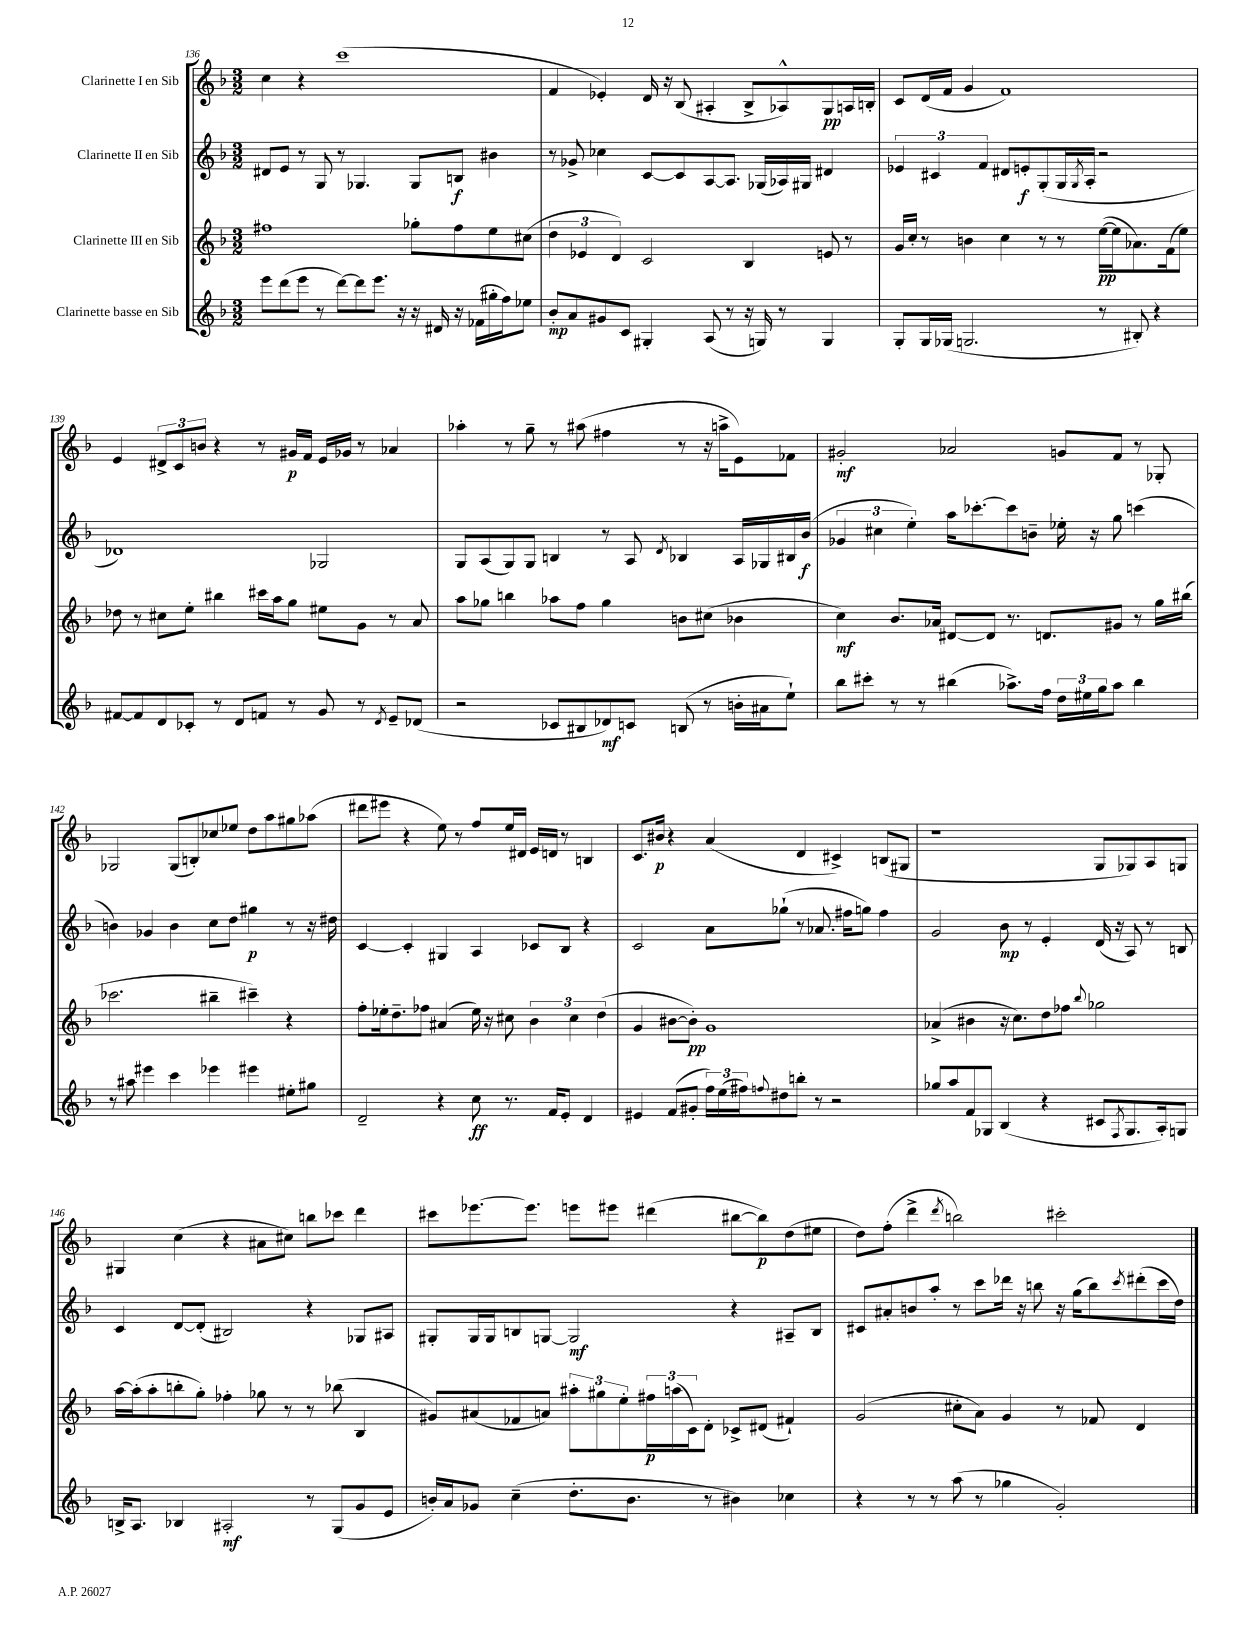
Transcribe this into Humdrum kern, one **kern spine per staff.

**kern	**dynam	**kern	**dynam	**kern	**dynam	**kern	**dynam
*part4	*part4	*part3	*part3	*part2	*part2	*part1	*part1
*staff4	*staff4	*staff3	*staff3	*staff2	*staff2	*staff1	*staff1
*I"Clarinette basse en Sib	*	*I"Clarinette III en Sib	*	*I"Clarinette II en Sib	*	*I"Clarinette I en Sib	*
*clefG2	*	*clefG2	*	*clefG2	*	*clefG2	*
*k[b-]	*	*k[b-]	*	*k[b-]	*	*k[b-]	*
*M3/2	*	*M3/2	*	*M3/2	*	*M3/2	*
=136	=136	=136	=136	=136	=136	=136	=136
8eee\L	.	1ff#X	.	8d#X/L	.	4cc\	.
(8ddd\	.	.	.	8e/J	.	.	.
8eee\J	.	.	.	8r	.	4r	.
8r	.	.	.	8G/	.	.	.
[8ddd\L)	.	.	.	8r	.	(1ccc	.
8ddd\]	.	.	.	4.G-X/	.	.	.
8.eee\J	.	.	.	.	.	.	.
16r	.	.	.	.	.	.	.
16r	.	8gg-X'\L	.	8G-/L	.	.	.
16d#X/	.	.	.	.	.	.	.
16r	.	8ff#\	.	8Bn/J	f	.	.
(16f-X\LL	.	.	.	.	.	.	.
16gg#X'\	.	8ee\	.	4b#X\	.	.	.
16ff\J)	.	.	.	.	.	.	.
8ee-X\J	.	(8cc#X\J	.	.	.	.	.
=137	=137	=137	=137	=137	=137	=137	=137
8b-'/L	mp	6dd\	.	8r	.	4f/	.
8a/	.	.	.	8g-X^/	.	.	.
.	.	6e-X/	.	.	.	.	.
8g#X/	.	.	.	4cc-X\	.	4e-X'/)	.
.	.	6d/)	.	.	.	.	.
8c/J	.	.	.	.	.	.	.
4G#X'/	.	2c/	.	[8c/L	.	16d/	.
.	.	.	.	.	.	16r	.
.	.	.	.	8c/]	.	(8B-/	.
(8A/	.	.	.	[8A/	.	4A#X'/	.
8r	.	.	.	8.A/J]	.	.	.
16r	.	4B-/	.	.	.	8B-^/L	.
16Gn/)	.	.	.	(16G-X/LL	.	.	.
8r	.	.	.	16A-X/)	.	8A-X^^/)	.
.	.	.	.	16G#X/JJ	.	.	.
4G/	.	8en/	.	4d#X/	.	8G/	pp
.	.	8r	.	.	.	16An/L	.
.	.	.	.	.	.	16Bn'/JJ	.
=138	=138	=138	=138	=138	=138	=138	=138
8G'/L	.	16g/LL	.	6e-X/	.	8c/L	.
.	.	16cc'/JJ	.	.	.	.	.
16G/L	.	8r	.	.	.	(16d/L	.
.	.	.	.	6c#X/	.	.	.
(16G-X/JJ	.	.	.	.	.	16f/JJ	.
2.Gn/	.	4bn\	.	.	.	4g/	.
.	.	.	.	6f/	.	.	.
.	.	4cc\	.	8d#X/L	.	1f)	.
.	.	.	.	8en'/	f	.	.
.	.	8r	.	(8G'/	.	.	.
.	.	8r	.	16G/L	.	.	.
.	.	.	.	8qG/	.	.	.
.	.	.	.	16A'/JJ	.	.	.
8r	.	([16ee\LL	pp	2r	.	.	.
.	.	16ee\J]	.	.	.	.	.
8B#X'/)	.	8.a-X\)	.	.	.	.	.
4r	.	.	.	.	.	.	.
.	.	(16f\k	.	.	.	.	.
.	.	8ee\J)	.	.	.	.	.
!!LO:LB:g=z
=139	=139	=139	=139	=139	=139	=139	=139
[8f#X/L	.	8dd-X\	.	1d-X)	.	4e/	.
8f#/]	.	8r	.	.	.	.	.
8d/	.	8cc#X\L	.	.	.	12d#X^/L	.
.	.	.	.	.	.	12c/	.
8c-X'/J	.	8ee'\J	.	.	.	.	.
.	.	.	.	.	.	12bn/J	.
8r	.	4bb#X\	.	.	.	4r	.
8d/L	.	.	.	.	.	.	.
8fn/J	.	16ccc#X\LL	.	.	.	8r	.
.	.	16aa\J	.	.	.	.	.
8r	.	8gg\J	.	.	.	16g#X/LL	p
.	.	.	.	.	.	16f/JJ	.
8g/	.	8ee#X\L	.	2G-X/	.	16e/LL	.
.	.	.	.	.	.	16g-X/JJ	.
8r	.	8g\J	.	.	.	8r	.
8qd/	.	.	.	.	.	.	.
8e~/L	.	8r	.	.	.	4a-X/	.
(8d-X/J	.	8a/	.	.	.	.	.
=140	=140	=140	=140	=140	=140	=140	=140
2r	.	8aa\L	.	8G/L	.	4aa-X'\	.
.	.	8gg-X\J	.	(8A/	.	.	.
.	.	4bbn\	.	8G/)	.	8r	.
.	.	.	.	8G/J	.	8gg~\	.
8c-X/L	.	8aa-X\L	.	4Bn/	.	8r	.
8B#X/	.	8ff\J	.	.	.	(8aa#X\	.
8d-X/)	mf	4gg-\	.	8r	.	4ff#X\	.
8cn/J	.	.	.	8A/	.	.	.
.	.	.	.	8qd/	.	.	.
(8Bn/	.	8bn\L	.	4B-X/	.	8r	.
8r	.	(8cc#X\J	.	.	.	16r	.
.	.	.	.	.	.	16aan^\KL	.
16bn'\LL	.	4b-X\	.	16A/LL	.	8e\)	.
16a#X\J	.	.	.	16G-X/	.	.	.
8ee`\J)	.	.	.	16B#X/	.	8f-X\J	.
.	.	.	.	(16b-/JJ	f	.	.
=141	=141	=141	=141	=141	=141	=141	=141
8bb-\L	.	4cc\)	mf	6g-X/	.	2g#X'/	mf
8ccc#X'\J	.	.	.	.	.	.	.
.	.	.	.	6cc#X\	.	.	.
8r	.	8.b-/L	.	.	.	.	.
.	.	.	.	6ee'\)	.	.	.
8r	.	.	.	.	.	.	.
.	.	16a-X/Jk	.	.	.	.	.
(4bb#X\	.	[8d#X/L	.	16aa\KL	.	2a-X/	.
.	.	.	.	[8.ccc-X'\	.	.	.
.	.	8d#/J]	.	.	.	.	.
8.aa-X^\L)	.	8.r	.	8ccc-\]	.	.	.
.	.	.	.	8bn~\J	.	.	.
16ff\Jk	.	8.dn/L	.	.	.	.	.
24dd\LL	.	.	.	16ee-X'\	.	8gn/L	.
24ee#X\	.	.	.	.	.	.	.
.	.	.	.	16r	.	.	.
24gg\J	.	.	.	.	.	.	.
8aa-\J	.	8g#X/J	.	8gg\	.	8f/J	.
4bb#\	.	8r	.	(4cccn\	.	8r	.
.	.	16gg\LL	.	.	.	8G-X'/	.
.	.	(16bb#X\JJ	.	.	.	.	.
!!LO:LB:g=z
=142	=142	=142	=142	=142	=142	=142	=142
8r	.	2.ccc-X\	.	4bn\)	.	2G-X/	.
8aa#X\	.	.	.	.	.	.	.
4eee#X\	.	.	.	4g-X/	.	.	.
4ccc\	.	.	.	4b\	.	(8G-/L	.
.	.	.	.	.	.	8Bn'/)	.
4eee-X\	.	4bb#X~\	.	8cc\L	.	8cc-X/	.
.	.	.	.	8dd\J	.	8ee-X/J	.
4eee#X\	.	4ccc#X~\)	.	4gg#X\	p	8dd\L	.
.	.	.	.	.	.	8aa\	.
8ee#X'\L	.	4r	.	8r	.	8gg#X\	.
8gg#X\J	.	.	.	16r	.	(8aa-X\J	.
.	.	.	.	16dd#X\	.	.	.
=143	=143	=143	=143	=143	=143	=143	=143
2d~/	.	8ff'\L	.	[4c/	.	8ddd#X\L	.
.	.	16ee-X'\k	.	.	.	8eee#X\J	.
.	.	8.dd~\	.	.	.	.	.
.	.	.	.	4c'/]	.	4r	.
.	.	8ff-X\J	.	.	.	.	.
4r	.	(4a#X/	.	4G#X/	.	8ee\)	.
.	.	.	.	.	.	8r	.
8cc\	ff	16ee-\)	.	4A/	.	8ff/L	.
.	.	16r	.	.	.	.	.
8.r	.	8cc#X\	.	.	.	16ee/L	.
.	.	.	.	.	.	16d#X/JJ	.
.	.	6b-\	.	8c-X/L	.	16e/LL	.
16f/KL	.	.	.	.	.	16dn/JJ	.
8e'/J	.	.	.	8B-/J	.	8r	.
.	.	6cc#\	.	.	.	.	.
4d/	.	.	.	4r	.	4Bn/	.
.	.	(6dd\	.	.	.	.	.
=144	=144	=144	=144	=144	=144	=144	=144
4e#X/	.	4g/	.	2c/	.	8.c/L	.
.	.	.	.	.	.	16b#X/Jk	p
(8f/L	.	[8b#X\L	.	.	.	4r	.
8g#X'/J	.	8b#'\J])	pp	.	.	.	.
24ff\LL)	.	1g	.	8a\L	.	(4a/	.
(24ee\	.	.	.	.	.	.	.
24ff#X\J)	.	.	.	.	.	.	.
8qqffn/	.	.	.	.	.	.	.
8dd#X\	.	.	.	(8gg-X`\J	.	.	.
8bbn'\J	.	.	.	8r	.	4d/	.
8r	.	.	.	8.a-X/	.	.	.
2r	.	.	.	.	.	4c#X^/)	.
.	.	.	.	16ff#X\KL	.	.	.
.	.	.	.	8ggn\J)	.	.	.
.	.	.	.	4ff#\	.	(8Bn/L	.
.	.	.	.	.	.	8G#X/J	.
=145	=145	=145	=145	=145	=145	=145	=145
8gg-X/L	.	(4a-X^/	.	2g/	.	1r	.
8aa/	.	.	.	.	.	.	.
8f/	.	4b#X\	.	.	.	.	.
8G-X/J	.	.	.	.	.	.	.
(4B-/	.	16r	.	8b-\	mp	.	.
.	.	8.cc\L)	.	.	.	.	.
.	.	.	.	8r	.	.	.
4r	.	8dd\	.	4e'/	.	.	.
.	.	8ff-X\J	.	.	.	.	.
.	.	8qqbb-/	.	.	.	.	.
8c#X/L	.	2gg-X\	.	(16d/	.	8G/L	.
.	.	.	.	16r	.	.	.
8qF/	.	.	.	.	.	.	.
8.G-/	.	.	.	8A/)	.	8G-X/)	.
.	.	.	.	8r	.	8A/	.
16A'/k)	.	.	.	.	.	.	.
8Gn/J	.	.	.	8Bn/	.	8Gn/J	.
!!LO:LB:g=z
=146	=146	=146	=146	=146	=146	=146	=146
16Bn^/KL	.	[16aa\LL	.	4c/	.	4G#X/	.
8.A/J	.	(16aa'\J]	.	.	.	.	.
.	.	8aa'\	.	.	.	.	.
4B-X/	.	8bbn'\	.	[8d/L	.	(4cc\	.
.	.	8gg'\J)	.	(8d'/J]	.	.	.
2A#X'/	mf	4ff-X'\	.	2B#X/)	.	4r	.
.	.	8gg-X\	.	.	.	8a#X\L	.
.	.	8r	.	.	.	8cc#X\J)	.
8r	.	8r	.	4r	.	8bbn\L	.
(8G/L	.	(8bb-X\	.	.	.	8ccc-X\J	.
8g/	.	4B-/	.	8G-X/L	.	4ddd\	.
8e/J	.	.	.	8A#X/J	.	.	.
=147	=147	=147	=147	=147	=147	=147	=147
16bn'/LL)	.	8g#X/L)	.	8G#X'/L	.	8ccc#X\L	.
16a/J	.	.	.	.	.	.	.
8g-X/J	.	(8a#X/	.	16G#/L	.	[8.eee-X\	.
.	.	.	.	16G#/J	.	.	.
(4cc~\	.	8f-X/	.	8Bn/	.	.	.
.	.	.	.	.	.	8.eee-\J]	.
.	.	8an/J)	.	[8Gn/J	.	.	.
8.dd'\L	.	12aa#X'\L	.	2G/]	mf	8eeen\L	.
.	.	12gg#X\	.	.	.	.	.
.	.	.	.	.	.	8eee#X\J	.
.	.	12ee'\	.	.	.	.	.
8.b\J	.	.	.	.	.	.	.
.	.	24ff#X\L	p	.	.	(4ddd#X\	.
.	.	(24aan\	.	.	.	.	.
.	.	24c\J)	.	.	.	.	.
8r	.	8d'\J	.	.	.	.	.
4b#X\)	.	8c-X^/L	.	4r	.	[8bb#X\L	.
.	.	(8d#X/J	.	.	.	8bb#\])	p
4cc-X\	.	4f#X`/)	.	8A#X~/L	.	(8dd\	.
.	.	.	.	8B/J	.	8ee#X\J	.
=148	=148	=148	=148	=148	=148	=148	=148
4r	.	(2g/	.	8c#X/L	.	8dd\L)	.
.	.	.	.	8a#X'/	.	(8ff'\J	.
8r	.	.	.	8bn/	.	4ddd^\	.
8r	.	.	.	8aa'/J	.	.	.
.	.	.	.	.	.	8qddd/	.
(8aa\	.	8cc#X'\L	.	8r	.	2bbn\)	.
8r	.	8a\J)	.	8ccc\L	.	.	.
4gg-X\	.	4g/	.	16ddd-X\Jk	.	.	.
.	.	.	.	16r	.	.	.
.	.	.	.	8bbn\	.	.	.
2g'/)	.	8r	.	16r	.	2ccc#X'\	.
.	.	.	.	(16gg\KL	.	.	.
.	.	8f-X/	.	8bb\)	.	.	.
.	.	.	.	8qccc/	.	.	.
.	.	4d/	.	(8ddd#X'\	.	.	.
.	.	.	.	16ccc\L	.	.	.
.	.	.	.	16dd\JJ)	.	.	.
==	==	==	==	==	==	==	==
*-	*-	*-	*-	*-	*-	*-	*-
